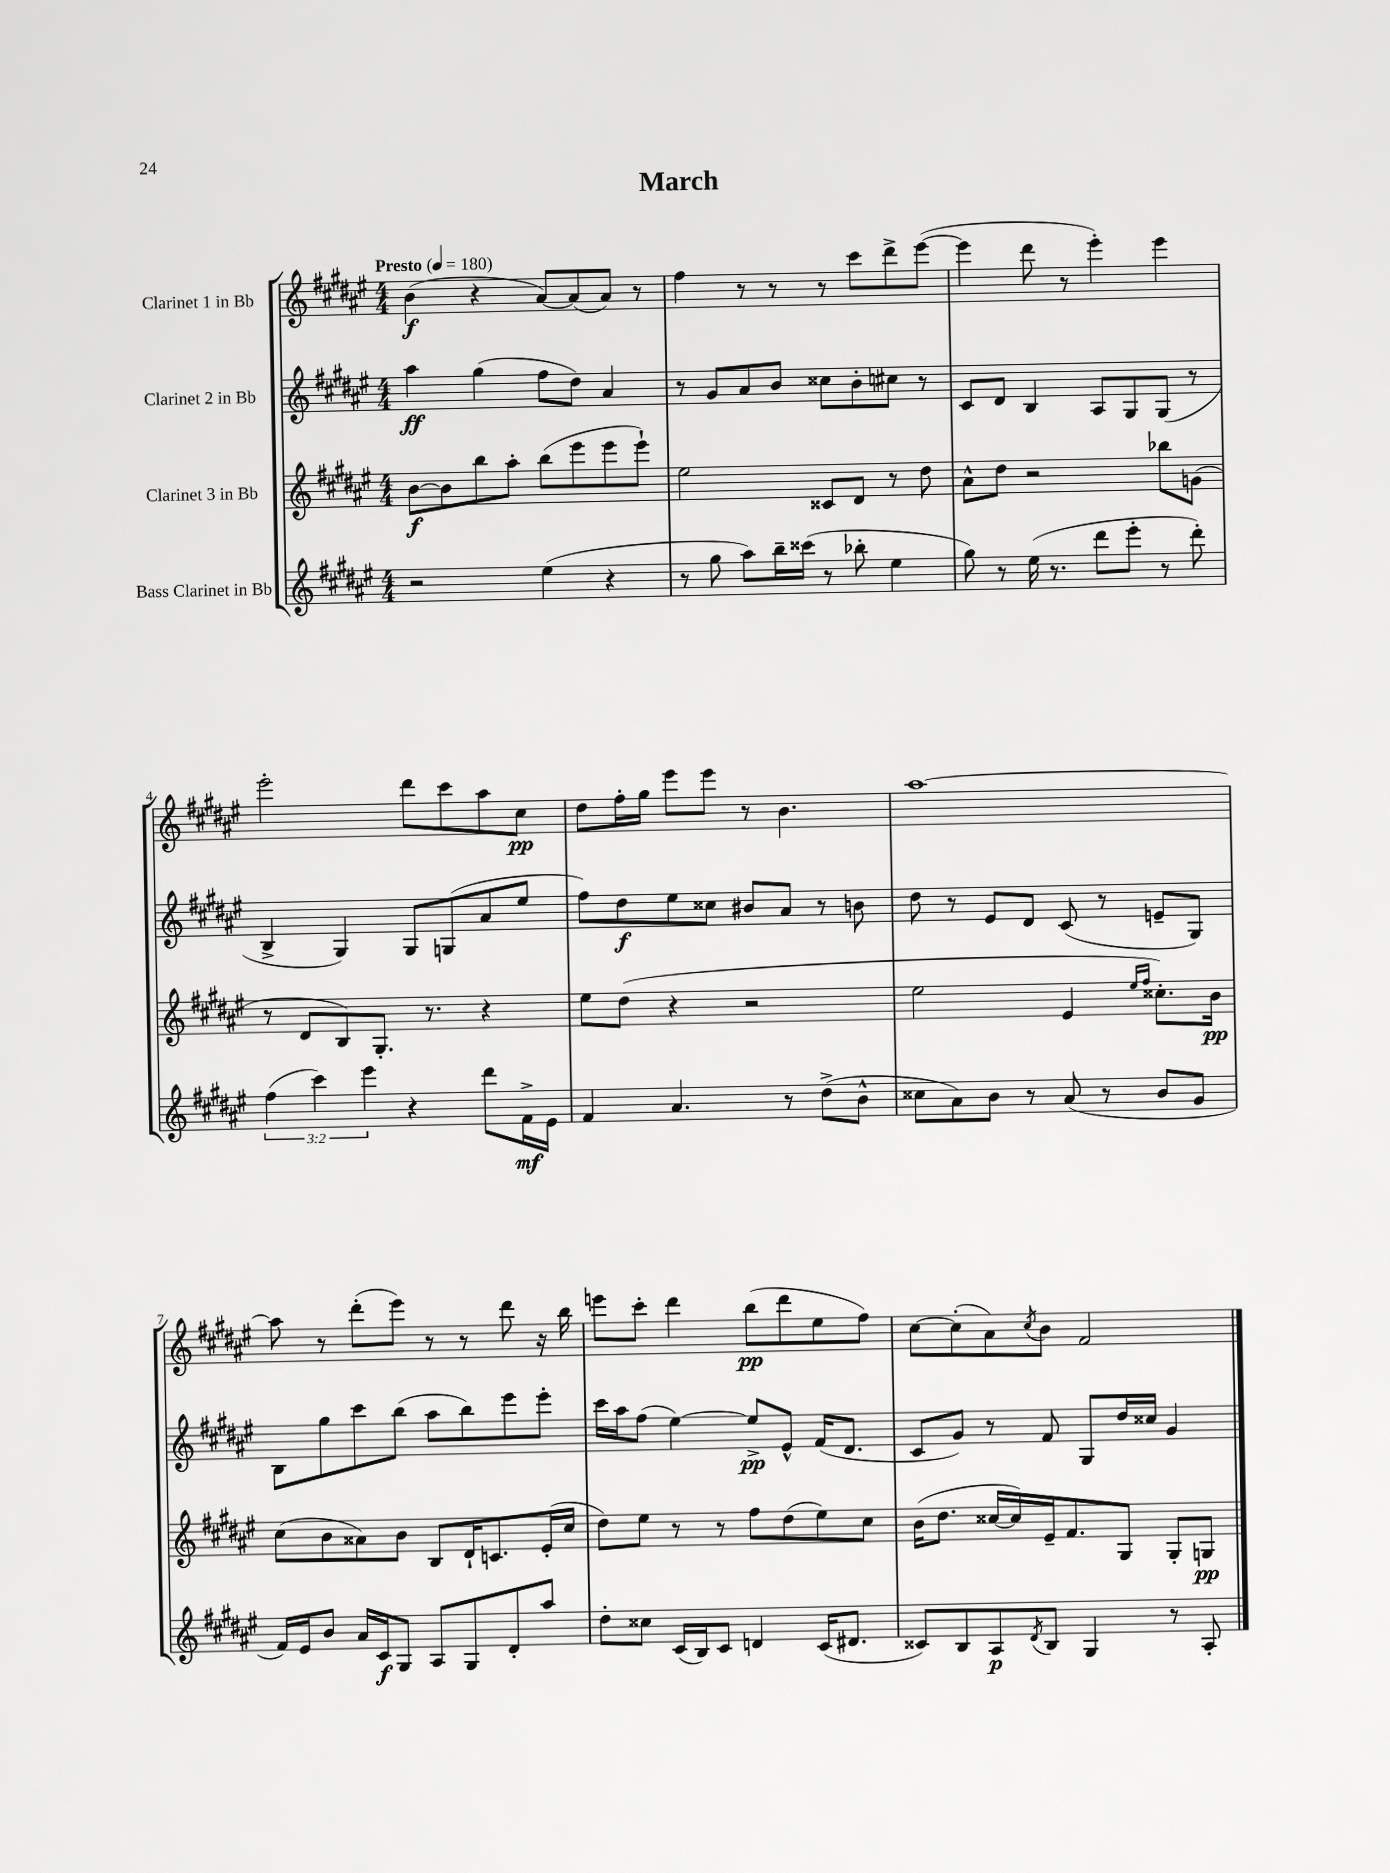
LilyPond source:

\header { title = "March" }
<<
\new StaffGroup <<
\new Staff = "s0" \with { instrumentName = "Clarinet 1 in Bb" } {
    \clef treble \key fis \major \numericTimeSignature \time 4/4 \tempo "Presto" 4 = 180
    b'4\f( r4 ais'8~) ais'8( ais'8) r8 |
    fis''4 r8 r8 r8 cis'''8 dis'''8-> eis'''8~( |
    eis'''4 dis'''8 r8 eis'''4-.) eis'''4 |
    eis'''2-. dis'''8 cis'''8 ais''8 cis''8\pp |
    dis''8 fis''16-. gis''16 eis'''8 eis'''8 r8 b'4. |
    ais''1~ |
    ais''8 r8 dis'''8-.( eis'''8) r8 r8 dis'''8 r16 b''16 |
    e'''8 cis'''8-. dis'''4 b''8\pp( dis'''8 eis''8 fis''8) |
    cis''8~ cis''8-.( ais'8) \acciaccatura { cis''8 } b'8 fis'2 \bar "|." |
}
\new Staff = "s1" \with { instrumentName = "Clarinet 2 in Bb" } {
    \clef treble \key fis \major \numericTimeSignature \time 4/4
    ais''4\ff gis''4( fis''8 dis''8) ais'4 |
    r8 gis'8 ais'8 b'8 cisis''8 b'8-. cis''8 r8 |
    cis'8 dis'8 b4 ais8 gis8 gis8( r8 |
    b4-> gis4) gis8 g8( ais'8 eis''8 |
    fis''8) dis''8\f eis''8 cisis''8 bis'8 ais'8 r8 b'8 |
    dis''8 r8 eis'8 dis'8 cis'8( r8 e'8-- gis8) |
    b8 gis''8 cis'''8 b''8( ais''8 b''8) eis'''8 eis'''8-. |
    cis'''16 ais''16 fis''8( eis''4~) eis''8->\pp eis'8-^ fis'16( dis'8. |
    cis'8 gis'8) r8 fis'8 gis8 dis''16 cisis''16 gis'4 \bar "|." |
}
\new Staff = "s2" \with { instrumentName = "Clarinet 3 in Bb" } {
    \clef treble \key fis \major \numericTimeSignature \time 4/4
    b'8~\f b'8 b''8 ais''8-. b''8( eis'''8 eis'''8 eis'''8-!) |
    eis''2 cisis'8 dis'8 r8 dis''8 |
    ais'8-^ dis''8 r2 bes''8 g'8( |
    r8 dis'8 b8) gis8.-. r8. r4 |
    eis''8 dis''8( r4 r2 |
    eis''2 eis'4 \grace { eis''16 fis''16 } cisis''8.-.) b'16\pp |
    cis''8( b'8 aisis'8) b'8 b8 dis'16-! c'8. eis'16-.( cis''16 |
    dis''8) eis''8 r8 r8 fis''8 dis''8( eis''8) cis''8 |
    b'16( dis''8. cisis''16~ cisis''16) eis'16-- fis'8. gis8 gis8-. g8\pp \bar "|." |
}
\new Staff = "s3" \with { instrumentName = "Bass Clarinet in Bb" } {
    \clef treble \key fis \major \numericTimeSignature \time 4/4 \override Staff.TupletNumber.text = #tuplet-number::calc-fraction-text
    r2 eis''4( r4 |
    r8 gis''8 ais''8) b''16-- cisis'''16( r8 bes''8-. eis''4 |
    gis''8) r8 eis''16( r8. dis'''8 eis'''8-. r8 dis'''8-.) |
    \tuplet 3/2 { fis''4( cis'''4) eis'''4 } r4 dis'''8 fis'16->\mf eis'16 |
    fis'4 ais'4. r8 dis''8->( b'8-^ |
    cisis''8 ais'8) b'8 r8 ais'8( r8 b'8 gis'8 |
    fis'16) eis'16 b'8 ais'16 cis'16\f gis8 ais8 gis8 dis'8-. ais''8 |
    dis''8-. cisis''8 cis'16( b16) cis'8 d'4 cis'16( dis'8. |
    cisis'8) b8 ais8\p \acciaccatura { dis'8 } b8 gis4 r8 ais8-. \bar "|." |
}
>>
>>
